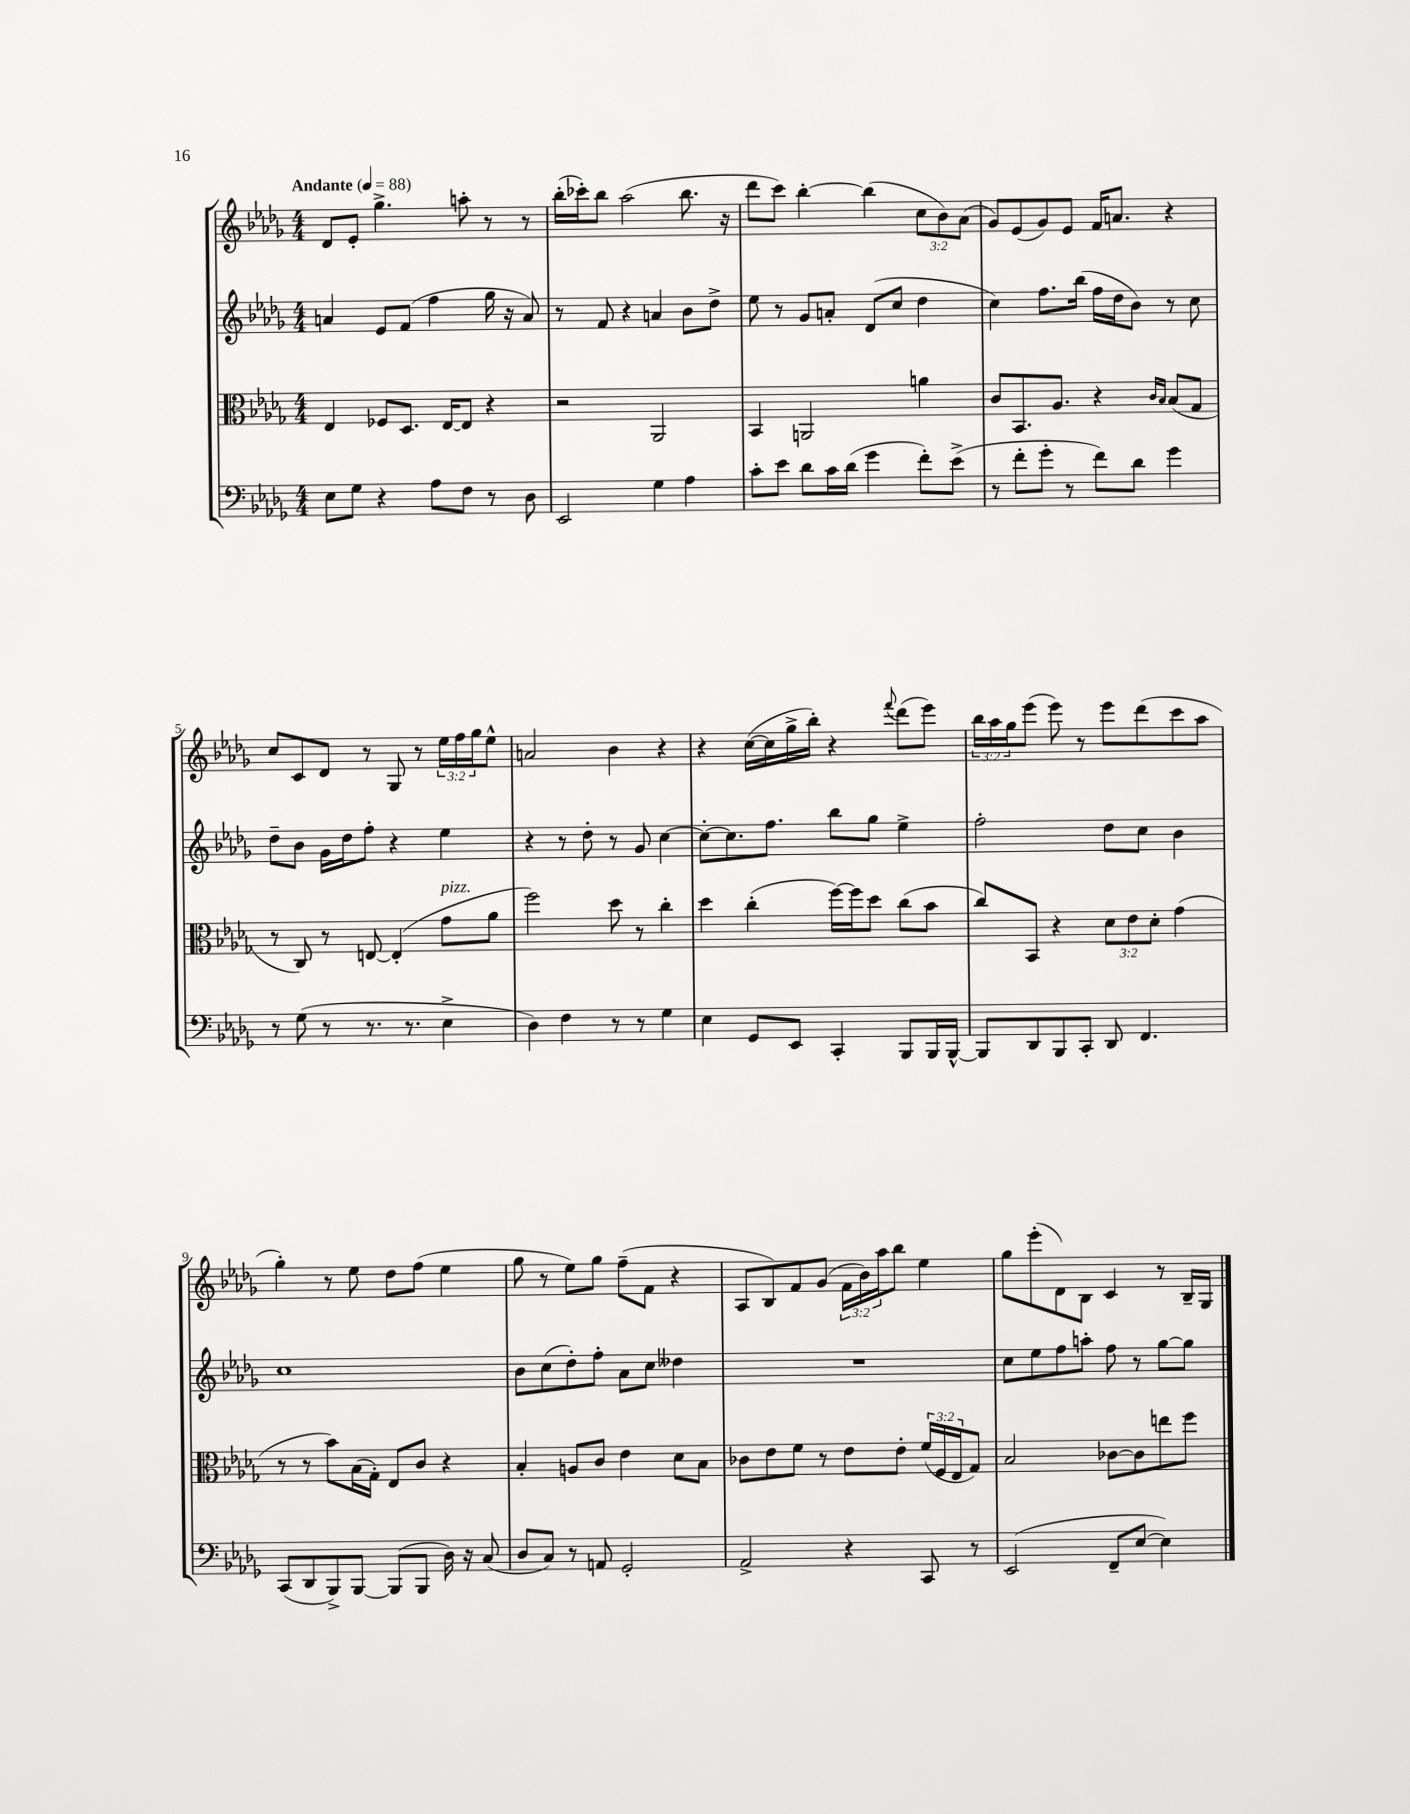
<<
\new StaffGroup <<
\new Staff = "s0" {
    \clef treble \key des \major \numericTimeSignature \time 4/4 \override Staff.TupletNumber.text = #tuplet-number::calc-fraction-text \tempo "Andante" 4 = 88
    des'8 ees'8-. ges''4.-> a''8-. r8 r8 |
    bes''16-.( ces'''16-.) bes''8 aes''2( bes''8. r16 |
    des'''8 c'''8) bes''4~-. bes''4( \tuplet 3/2 { c''8 bes'8) aes'8( } |
    ges'8) ees'8( ges'8) ees'8 f'16 a'8. r4 |
    c''8 c'8 des'8 r8 ges8 r8 \tuplet 3/2 { ees''16 f''16 ges''16 } ees''8-^ |
    a'2 bes'4 r4 |
    r4 c''16~( c''16 ges''16-> bes''16-.) r4 \appoggiatura { f'''8 } des'''8( ees'''8) |
    \tuplet 3/2 { bes''16 aes''16 ges''16 } ees'''8( ees'''8) r8 ees'''8 des'''8( c'''8 aes''8 |
    ges''4-.) r8 ees''8 des''8 f''8( ees''4 |
    ges''8 r8 ees''8) ges''8 f''8--( f'8 r4 |
    aes8 bes8) f'8 ges'8( \tuplet 3/2 { f'16 bes'16) aes''16 } bes''8 ees''4 |
    ges''8 ees'''8-.( des'8) bes8 c'4 r8 bes16-- ges16 \bar "|." |
}
\new Staff = "s1" {
    \clef treble \key des \major \numericTimeSignature \time 4/4
    a'4 ees'8 f'8( f''4 ges''16 r16 a'8) |
    r8 f'8 r4 a'4 bes'8 des''8-> |
    ees''8 r8 ges'8 a'8-. des'8( c''8 des''4 |
    c''4) f''8. bes''16( f''16 des''16 bes'8) r8 c''8 |
    des''8-- bes'8 ges'16 des''16 f''8-. r4 ees''4 |
    r4 r8 des''8-. r8 ges'8 c''4~ |
    c''8~-. c''8. f''8. bes''8 ges''8 ees''4-> |
    f''2-. des''8 c''8 bes'4 |
    c''1 |
    bes'8 c''8( des''8-.) f''8-. aes'8 c''8 deses''4 |
    R1 |
    c''8 ees''8 f''8 a''8-. f''8 r8 ges''8~ ges''8 \bar "|." |
}
\new Staff = "s2" {
    \clef alto \key des \major \numericTimeSignature \time 4/4 \override Staff.TupletNumber.text = #tuplet-number::calc-fraction-text
    ees4 fes8 des8. ees16~ ees8 r4 |
    r2 aes,2 |
    bes,4 a,2 a'4 |
    c'8 bes,8. aes8. r4 \grace { c'16 bes16 } bes8( ges8 |
    r8 c8) r8 e8~ e4-.( ges'8^\markup { \italic "pizz." } aes'8 |
    f''2) des''8 r8 c''4-. |
    des''4 c''4-.( f''16~) f''16 des''8 c''8( bes'8 |
    c''8) bes,8 r4 \tuplet 3/2 { des'8 ees'8 des'8-. } ges'4( |
    r8 r8 bes'8) bes16( ges16-.) ees8 c'8 r4 |
    bes4-. a8 c'8 ees'4 des'8 bes8 |
    ces'8 ees'8 f'8 r8 ees'8 ees'8-. \tuplet 3/2 { f'16( f16 ees16 } ges8) |
    bes2 ces'8~ ces'8 e''8 f''8 \bar "|." |
}
\new Staff = "s3" {
    \clef bass \key des \major \numericTimeSignature \time 4/4
    ees8 ges8 r4 aes8 f8 r8 des8 |
    ees,2 ges4 aes4 |
    c'8-. ees'8 des'8 c'16 des'16( ges'4 f'8-.) ees'8->( |
    r8 f'8-. ges'8-. r8 f'8) des'8 ges'4 |
    r8 ges8( r8 r8. r8. ees4-> |
    des4) f4 r8 r8 ges4 |
    ees4 ges,8 ees,8 c,4-. bes,,8 bes,,16 bes,,16~-^ |
    bes,,8 des,8 bes,,8 c,8-. des,8 f,4. |
    c,8( des,8 bes,,8->) bes,,8~ bes,,8( bes,,8 des16) r16 c8( |
    des8 c8) r8 a,8 ges,2-. |
    aes,2-> r4 c,8 r8 |
    ees,2( f,8-- ees8~ ees4) \bar "|." |
}
>>
>>
